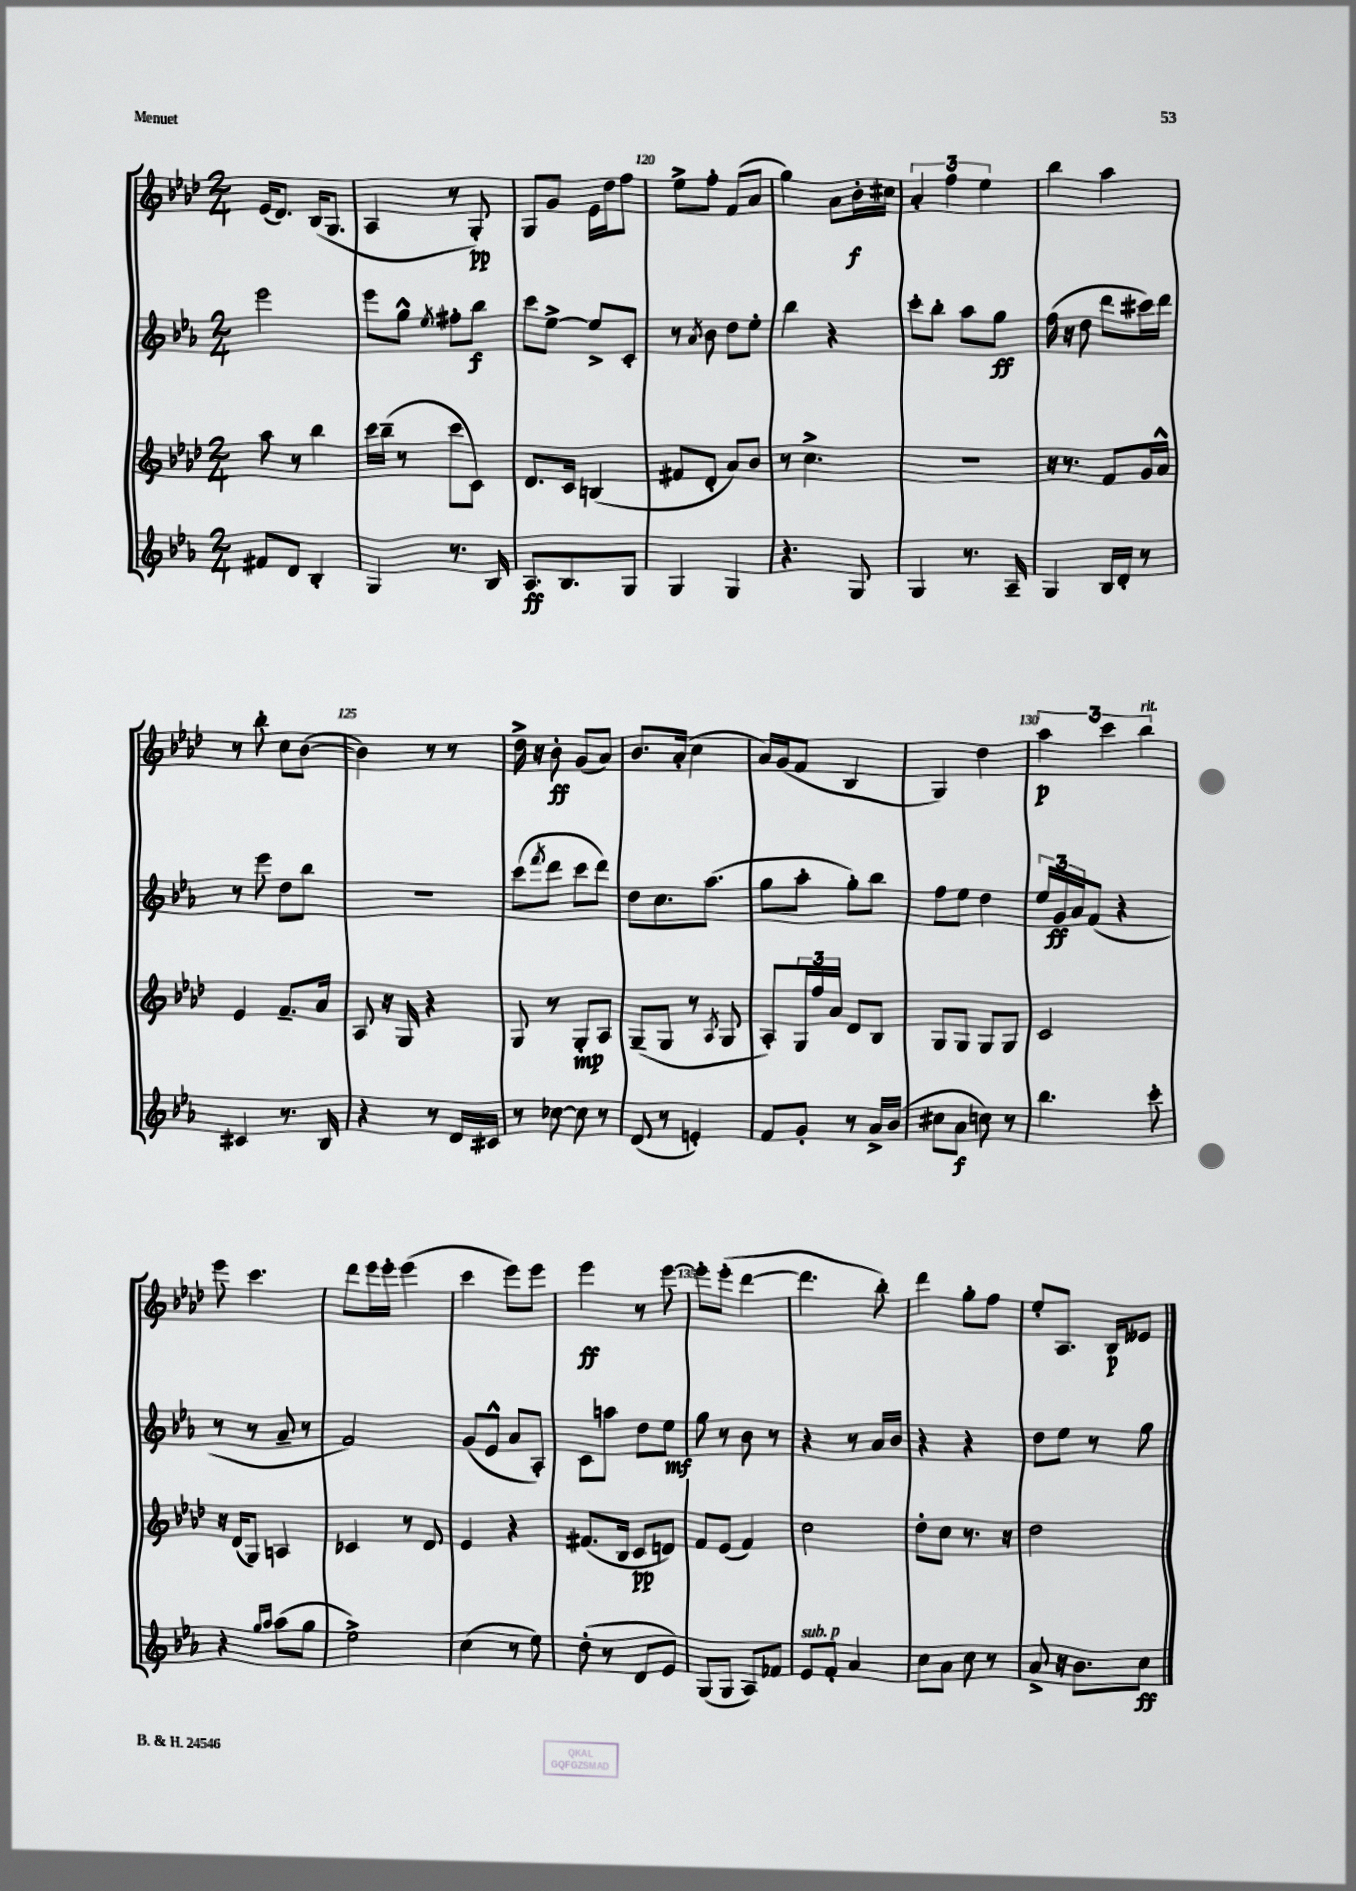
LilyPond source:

<<
\new StaffGroup <<
\new Staff = "s0" {
    \clef treble \key aes \major \numericTimeSignature \time 2/4
    ees'16( des'8.) bes16( g8. |
    aes4 r8 g8-.\pp) |
    g8 g'8 ees'16 des''16 f''8 |
    ees''8-> f''8-. f'8( aes'8 |
    g''4) aes'8 bes'16-.\f cis''16 |
    \tuplet 3/2 { aes'4-. f''4 ees''4 } |
    bes''4 aes''4 |
    r8 bes''8-. c''8 bes'8~( |
    bes'4) r8 r8 |
    des''16-> r16 bes'8-.\ff g'8( aes'8) |
    bes'8. aes'16-.( c''4 |
    aes'16) g'16( f'8 bes4 |
    g4) des''4 |
    \tuplet 3/2 { aes''4\p c'''4 bes''4^\markup { \italic "rit." } } |
    ees'''8 c'''4. |
    des'''8 ees'''16 ees'''16-. ees'''4( |
    c'''4 ees'''8) ees'''8 |
    ees'''4\ff r8 ees'''8~ |
    ees'''8-. ees'''8-.( des'''4~ |
    des'''4. bes''8-.) |
    des'''4 g''8-. f''8 |
    ees''8-. aes8. bes16\p eeses'8 \bar "|." |
}
\new Staff = "s1" {
    \clef treble \key ees \major \numericTimeSignature \time 2/4
    ees'''2 |
    ees'''8 g''8-^ \acciaccatura { ees''8 } fis''8-. bes''8\f |
    c'''8 ees''8~-> ees''8-> c'8-. |
    r8 \acciaccatura { aes'8 } bes'8 d''8 ees''8-. |
    bes''4 r4 |
    c'''8-. bes''8-. aes''8 g''8\ff |
    f''16( r16 d''8 d'''8 cis'''16) d'''16 |
    r8 ees'''8 d''8 bes''8 |
    r2 |
    c'''8( \acciaccatura { f'''8 } d'''8 c'''8 d'''8) |
    d''8 c''8. aes''8.( |
    g''8 aes''8-. g''8-.) bes''8 |
    f''8 ees''8 d''4 |
    \tuplet 3/2 { ees''16 g'16\ff aes'16 } f'8( r4 |
    r8 r8 aes'8-- r8 |
    f'2) |
    g'8( ees'8-^ aes'8 aes8-.) |
    c'8 a''8 d''8 ees''8\mf |
    g''8 r8 bes'8 r8 |
    r4 r8 aes'16 bes'16 |
    r4 r4 |
    d''8 ees''8 r8 g''8 \bar "|." |
}
\new Staff = "s2" {
    \clef treble \key aes \major \numericTimeSignature \time 2/4
    aes''8 r8 bes''4 |
    c'''16 bes''16--( r8 c'''8 c'8) |
    des'8. c'16 b4( |
    fis'8 des'8-. aes'8) bes'8 |
    r8 c''4.-> |
    R2 |
    r16 r8. f'8 g'16 aes'16-^ |
    ees'4 f'8.-- aes'16 |
    aes8 r16 g16 r4 |
    g8 r8 g8-.\mp aes8 |
    g8--( g8 r8 \acciaccatura { aes8 } g8 |
    aes8-.) \tuplet 3/2 { g16 f''16 aes'16 } des'8 bes8 |
    g8 g8 g8 g8 |
    c'2 |
    r16 des'16( g8) a4 |
    ces'4 r8 des'8 |
    ees'4 r4 |
    fis'8.( bes16 c'8\pp d'8) |
    f'8 ees'8( f'4) |
    c''2 |
    des''8-. c''8 r8. r16 |
    des''2 \bar "|." |
}
\new Staff = "s3" {
    \clef treble \key ees \major \numericTimeSignature \time 2/4
    fis'8 d'8 bes4-. |
    g4 r8. bes16 |
    aes8.\ff bes8. g8 |
    g4 g4 |
    r4. g8 |
    g4 r8. aes16-- |
    g4 bes16 d'16-. r8 |
    cis'4 r8. bes16 |
    r4 r8 d'16 cis'16 |
    r8 ces''8~ ces''8 r8 |
    d'8( r8 e'4-.) |
    f'8 g'8-. r8 aes'16-> bes'16( |
    cis''8 aes'8\f c''8) r8 |
    bes''4. c'''8-. |
    r4 \grace { g''16 aes''16 } aes''8( g''8 |
    ees''2->) |
    c''4( r8 ees''8) |
    d''8-.( r8 d'8 ees'8) |
    g8( g8 aes8) fes'8 |
    ees'8^\markup { \italic "sub. p" } f'8-. aes'4 |
    c''8 aes'8 c''8 r8 |
    aes'8-> r16 bes'8. c''8\ff \bar "|." |
}
>>
>>
\layout { \context { \Score currentBarNumber = #117 \override BarNumber.break-visibility = ##(#f #t #t) barNumberVisibility = #(every-nth-bar-number-visible 5) } }
